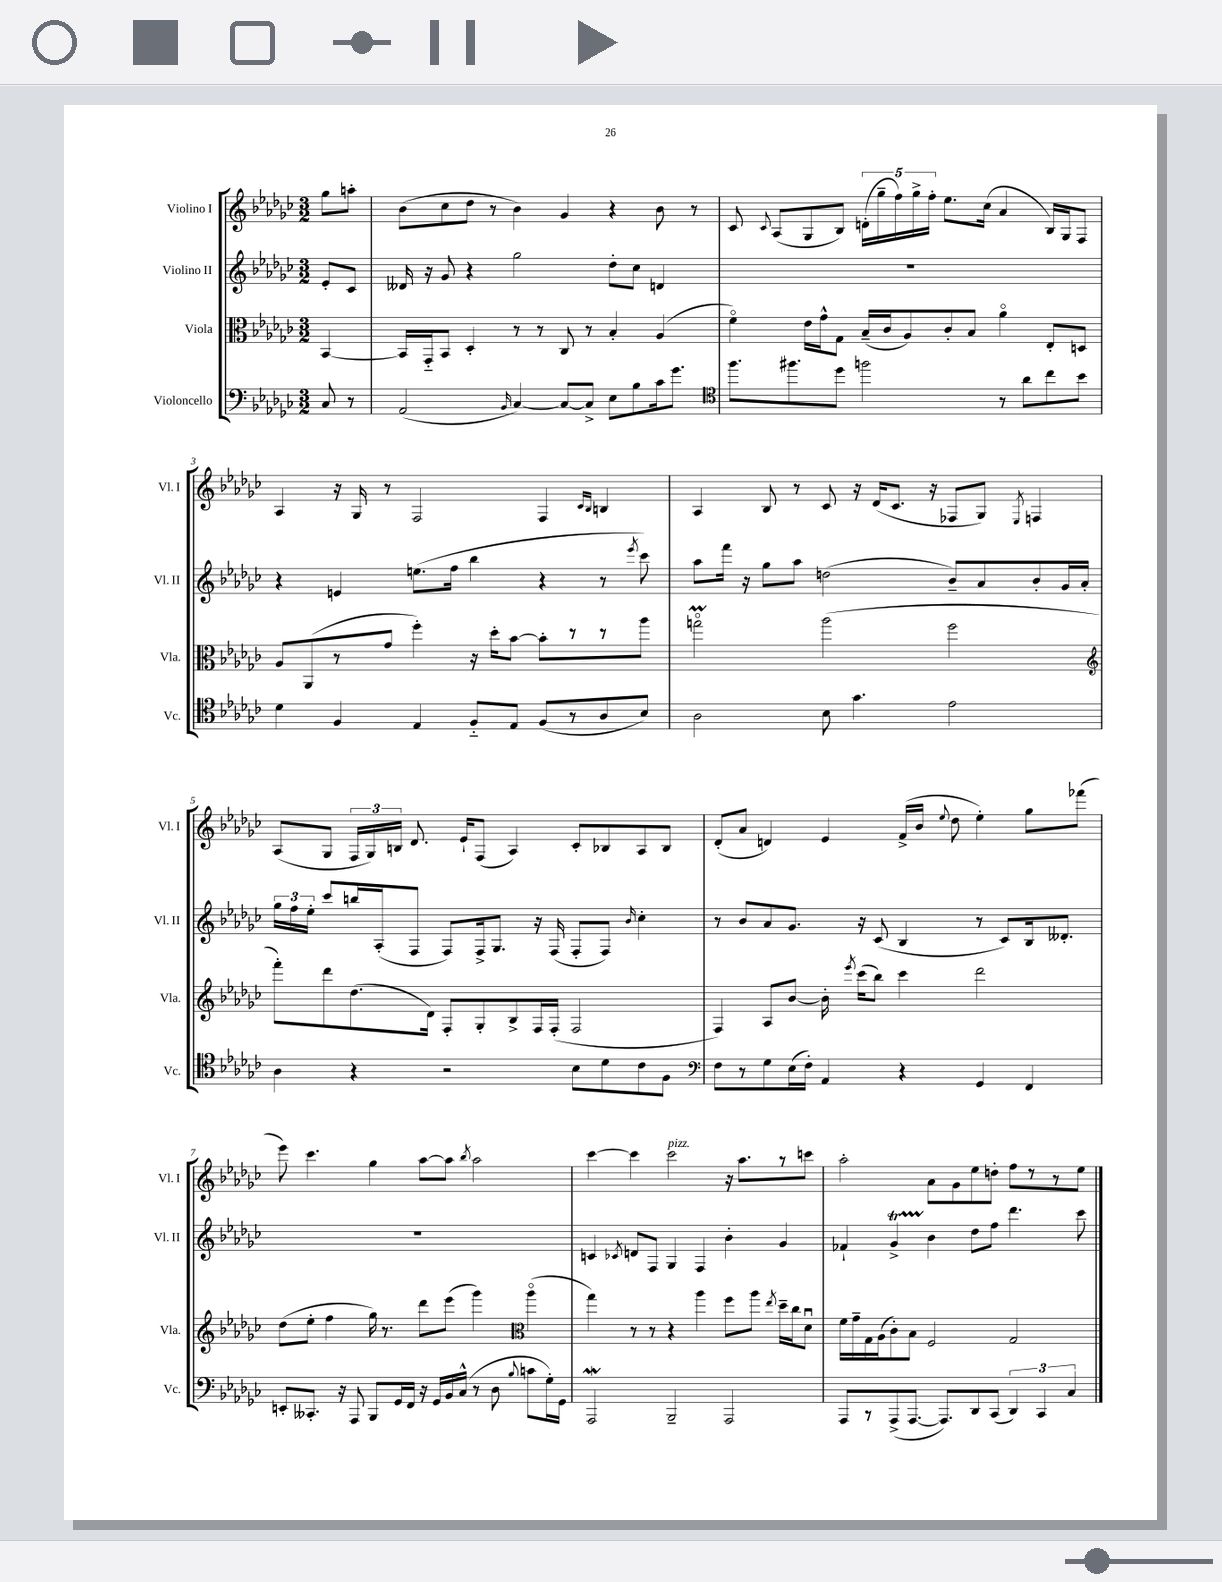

**kern	**kern	**kern	**kern
*part4	*part3	*part2	*part1
*staff4	*staff3	*staff2	*staff1
*I"Violoncello	*I"Viola	*I"Violino II	*I"Violino I
*I'Vc.	*I'Vla.	*I'Vl. II	*I'Vl. I
*clefF4	*clefC3	*clefG2	*clefG2
*k[b-e-a-d-g-c-]	*k[b-e-a-d-g-c-]	*k[b-e-a-d-g-c-]	*k[b-e-a-d-g-c-]
*M3/2	*M3/2	*M3/2	*M3/2
=	=	=	=
8C-/	[4BB-/	8e-'/L	8gg-\L
8r	.	8c-/J	8aan'\J
=1	=1	=1	=1
(2AA-/	16BB-/LL]	16d--X/	(8b-\L
.	16GG-/J	16r	.
.	8BB-/J	8g-/	8cc-\
.	4D-'/	4r	8dd-\J
.	.	.	8r
16qqBB-/	.	.	.
[4C-/)	8r	2gg-\	4b-\)
.	8r	.	.
8C-/L_	8C-/	.	4g-/
8C-^/J]	8r	.	.
8E-\L	4B-'/	8dd-'\L	4r
8B-\	.	8cc-\J	.
16c-\k	(4A-/	4dn/	8b-\
8.g-\J	.	.	.
.	.	.	8r
=2	=2	=2	=2
*clefC4	*	*	*
8.ff\L	4f\)	1.r	8c-/
.	.	.	8qqc-/
.	.	.	(8A-/L
8.ff#X\	.	.	.
.	16e-\LL	.	8G-/
.	16g-^^\J	.	.
8dd-\J	8G-\J	.	8B-/J)
2ffn\	(16B-~/LL	.	(20dn'\LL
.	.	.	20gg-~\
.	16c-/J	.	.
.	.	.	20ff\)
.	8A-/)	.	.
.	.	.	20gg-^\
.	.	.	20ff'\JJ
.	8c-'/	.	8.ee-\L
.	8B-/J	.	.
.	.	.	(16cc-\Jk
8r	4a-\	.	4a-/
8a-\L	.	.	.
8cc-\	8E-'/L	.	16B-/LL)
.	.	.	16G-/J
8b-\J	8Dn/J	.	8F/J
!!LO:LB:g=z
=3	=3	=3	=3
4d-\	8A-/L	4r	4A-/
.	(8AA-/	.	.
4F/	8r	4en/	16r
.	.	.	16G-/
.	8g-/J	.	8r
4E-/	4ff'\)	(8.een\L	2F/
.	.	16ff\Jk	.
8F/L	16r	4bb-\	.
.	16dd-'\KL	.	.
8E-/J	[8b-\J	.	.
(8F/L	8b-'\L]	4r	4F/
8r	8r	.	.
.	.	.	16qqc-/LL
.	.	.	16qqB-/JJ
8A-/	8r	8r	4Bn/
.	.	8qeee-/	.
8B-/J)	8aa-\J	8ccc-\)	.
=4	=4	=4	=4
2A-\	2ggnm\	8aa-\L	4A-/
.	.	16fff\Jk	.
.	.	16r	.
.	.	8gg-\L	8B-/
.	.	8aa-\J	8r
8B-\	(2aa-\	(2ddn\	8c-/
4.g-\	.	.	16r
.	.	.	(16d-/KL
.	.	.	8.c-/J
.	.	.	16r
2e-\	2ff\	8b-~/L)	8F-X/L
.	.	8a-/	8G-/J)
.	.	.	8qE-/
.	.	8b-'/	4Fn/
.	.	16g-/L	.
.	.	16a-'/JJ	.
!!LO:LB:g=z
=5	=5	=5	=5
*	*clefG2	*	*
4A-\	8fff'\L)	24gg-\LL	(8A-/L
.	.	24ff\	.
.	.	24ee-'\JJ	.
.	8ddd-\	8ccc-/L	8G-/J
4r	(8.dd-\	16bbn/L	24F/LL
.	.	.	24G-/)
.	.	(16A-'/J	.
.	.	.	24Bn/JJ
.	.	8F/J	8.d-/
.	16d-\Jk)	.	.
2r	8F'/L	8F/L)	.
.	.	.	16e-`/KL
.	8G-'/	16F^/k	(8F/J
.	.	8.G-/J	.
.	8B-^/	.	4A-/)
.	16F/L	16r	.
.	(16F'/JJ	(16F/	.
8B-\L	2F/	8F'/L	8c-'/L
8d-\	.	8F/J)	8B-X/
.	.	16qqb-/	.
8c-\	.	4cc-'\	8A-/
8F\J	.	.	8B-/J
=6	=6	=6	=6
*clefF4	*	*	*
8F\L	4F/)	8r	(8d-'/L
8r	.	8b-/L	8a-/J
8G-\	8A-/L	8a-/	4dn/)
(16E-\L	[8b-/J	8.g-/J	.
16F'\JJ)	.	.	.
4AA-/	16b-'\]	.	4e-/
.	8qeee-/	.	.
.	(16ccc-\KL	16r	.
.	8bb-\J)	(8c-/	.
4r	4ccc-\	4B-/	(16f^/LL
.	.	.	16b-/JJ
.	.	.	8qqee-/
.	.	.	8dd-\
4GG-/	2ddd-\	8r	4ee-'\)
.	.	8c-/L)	.
4FF/	.	16B-/k	8gg-\L
.	.	8.d--X'/J	.
.	.	.	(8fff-X\J
!!LO:LB:g=z
=7	=7	=7	=7
8EEn'/L	(8dd-\L	1.r	8eee-\)
8.CC--X'/J	8ee-'\J	.	4.ccc-\
.	4ff\	.	.
16r	.	.	.
8AAA-/	.	.	.
8BBB-/L	16gg-\)	.	4gg-\
.	8.r	.	.
16GG-/L	.	.	.
16FF/JJ	.	.	.
16r	8ddd-\L	.	[8aa-\L
16GG-/LL	.	.	.
16BB-/	(8eee-\J	.	8aa-\J]
(16C-^^/JJ	.	.	.
.	.	.	8qbb-/
8r	4ggg-\)	.	2aa-\
8D-\	.	.	.
8qqB-/	.	.	.
*	*clefC3	*	*
8cn\L	(4aa-\	.	.
16G-'\L)	.	.	.
16GG-\JJ	.	.	.
=8	=8	=8	=8
2AAA-W/	4gg-\)	4cn/	[4ccc-\
.	.	8qc-X/	.
.	8r	8dn/L	4ccc-\]
.	8r	8F/J	.
!	!	!	!LO:TX:a:i:t=pizz.
2BBB-~/	4r	4G-/	2ccc-\
.	4aa-\	4F/	.
2AAA-/	8ff\L	4b-'\	16r
.	.	.	8.aa-\L
.	8aa-\J	.	.
.	8qee-/	.	.
.	16dd-~\LL	4g-/	8r
.	16cc-\J	.	.
.	8d-u\J	.	8cccn\J
=9	=9	=9	=9
8AAA-/L	16f\LL	4f-X`/	2aa-'\
.	16g-~\	.	.
8r	16G-\	.	.
.	(16A-\J	.	.
(8AAA-^/	8c-'\)	4g-T^/	.
[8.AAA-/J	8B-\J	.	.
.	2F/	4b-\	8a-\L
8.AAA-/L])	.	.	.
.	.	.	8g-\
8DD-/	.	8dd-\L	8ee-\
(8CC-/J	.	8ff\J	8ddn'\J
6DD-/)	2G-/	4.ddd-\	8ff\L
.	.	.	8r
6CC-/	.	.	.
.	.	.	8r
6C-/	.	.	.
.	.	8ccc-\	8ee-\J
==	==	==	==
*-	*-	*-	*-
